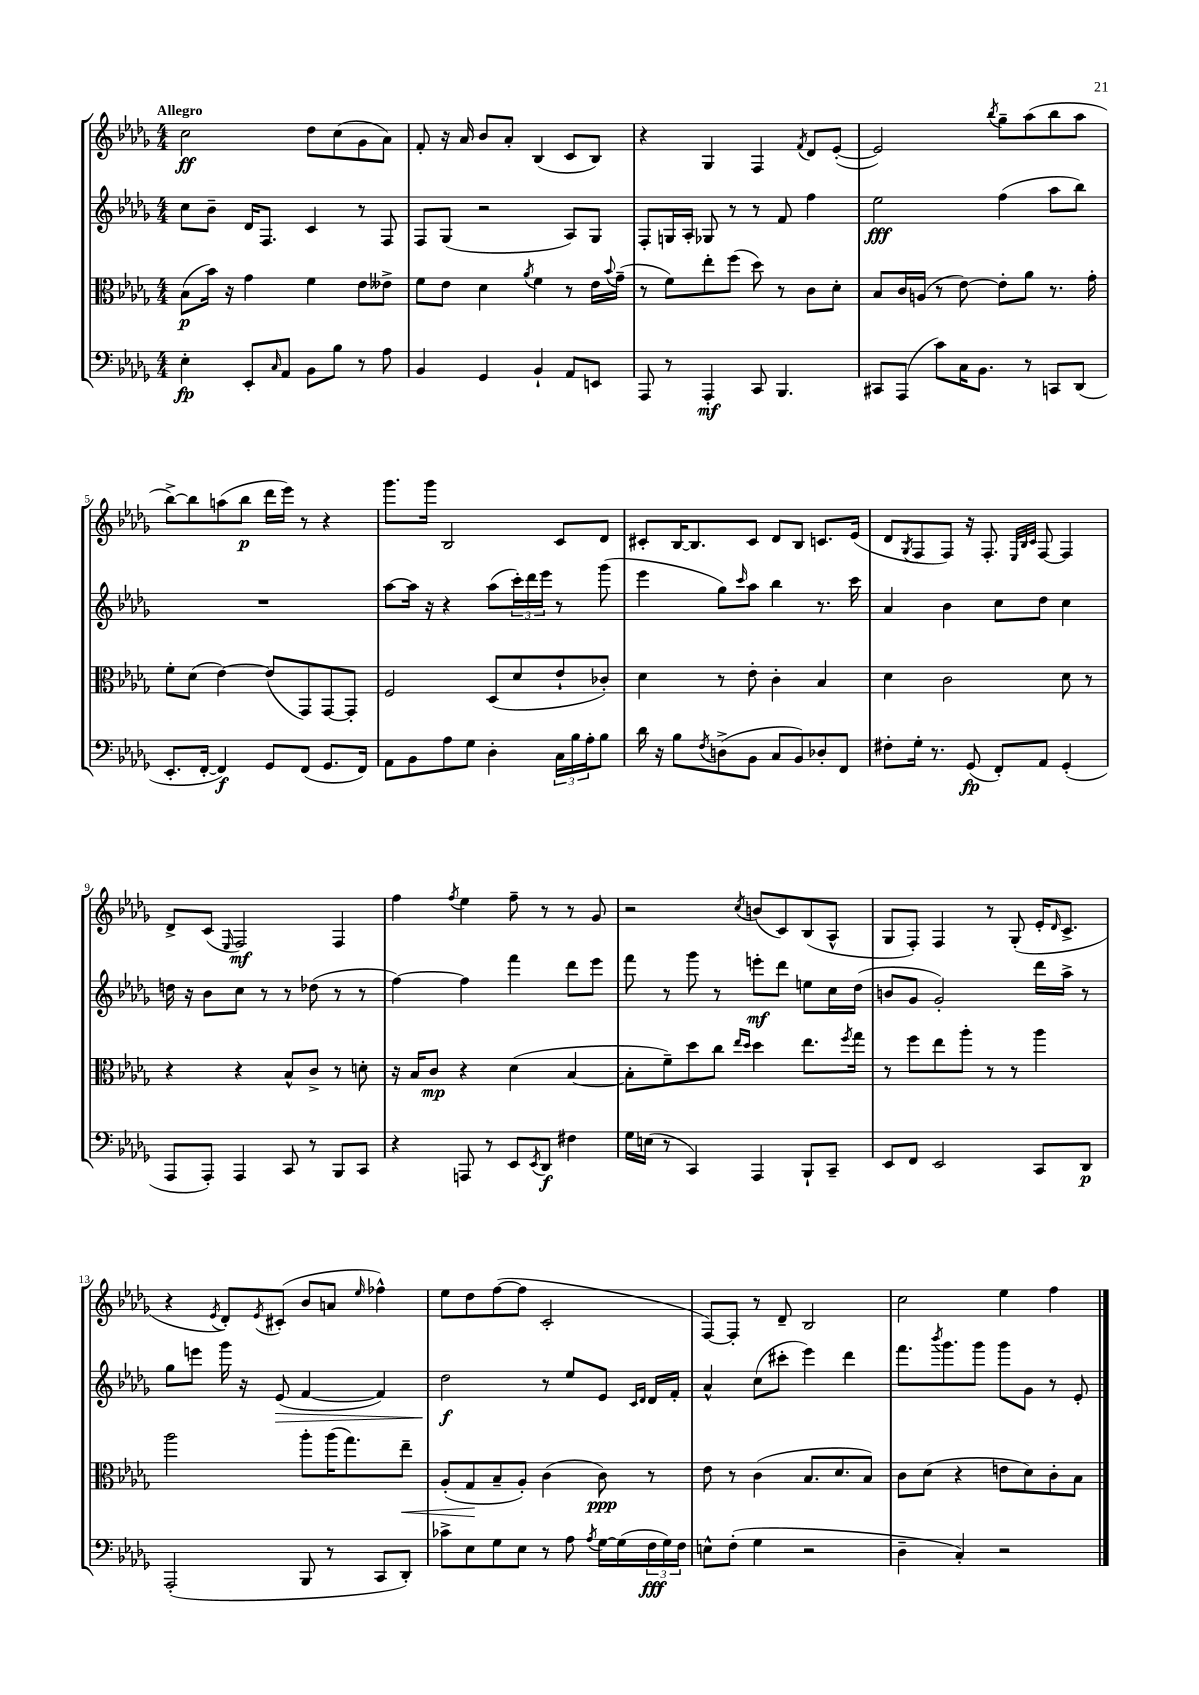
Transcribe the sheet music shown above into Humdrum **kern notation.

**kern	**kern	**kern	**kern
*staff4	*staff3	*staff2	*staff1
*clefF4	*clefC3	*clefG2	*clefG2
*k[b-e-a-d-g-]	*k[b-e-a-d-g-]	*k[b-e-a-d-g-]	*k[b-e-a-d-g-]
*M4/4	*M4/4	*M4/4	*M4/4
4E-'	(8B-	8cc	2cc
.	16b-)	8b-~	.
.	16r	.	.
8EE-'	4g-	16d-	.
.	.	8.F	.
16qqC	.	.	.
8AA-	.	.	.
8BB-	4f	4c	8dd-
8B-	.	.	(8cc
8r	8e-	8r	8g-
8A-	8e--^	8F	8a-)
=	=	=	=
4BB-	8f	8F	8f'
.	8e-	(8G-	16r
.	.	.	16a-
4GG-	4d-	2r	8b-
.	.	.	8a-'
.	8qa-	.	.
4BB-`	4f	.	(4B-
8AA-	8r	8A-)	8c
8EE	16e-	8G-	8B-)
.	8qqb-	.	.
.	(16g-~	.	.
=	=	=	=
8AAA-	8r	8F'	4r
8r	8f)	16G	.
.	.	16A-'	.
4AAA-'	8ee-'	8G-	4G-
.	(8ff	8r	.
8CC	8dd-)	8r	4F
4.BBB-	8r	8f	.
.	.	.	8qf
.	8c	4ff	8d-
.	8d-'	.	([8e-'
=	=	=	=
8CC#	8B-	2ee-	2e-])
(8AAA-	16c	.	.
.	(16A	.	.
8c)	8r	.	.
16C	[8e-)	.	.
8.BB-	.	.	.
.	.	.	8qbb-
.	8e-']	(4ff	8gg-~
8r	8a-	.	(8aa-
8CC	8.r	8aa-	8bb-
(8DD-	.	8bb-)	8aa-
.	16g-'	.	.
=	=	=	=
8.EE-'	8f'	1r	[8bb-^)
.	(8d-	.	8bb-]
[16FF'	.	.	.
4FF])	[4e-)	.	(8aa
.	.	.	8bb-
8GG-	(8e-]	.	16ddd-
.	.	.	16eee-)
(8FF	8GG-)	.	8r
8.GG-	[8GG-	.	4r
.	8GG-']	.	.
16FF)	.	.	.
=	=	=	=
8AA-	2F	[8aa-	8.ggg-
8BB-	.	16aa-]	.
.	.	16r	16ggg-
8A-	.	4r	2B-
8G-	.	.	.
4D-'	(8D-	(8aa-	.
.	8d-	24ccc')	.
.	.	24ddd-	.
.	.	24eee-	.
24C	8e-`	8r	8c
24B-	.	.	.
24A-'	.	.	.
8B-	8c-')	(8ggg-	8d-
=	=	=	=
16d-	4d-	4eee-	8c#'
16r	.	.	.
8B-	.	.	[16B-
.	.	.	8.B-]
8qF	.	.	.
(8D^	8r	8gg-)	.
.	.	16qqccc	.
8BB-	8e-'	8aa-	8c#
8C	4c'	4bb-	8d-
8BB-)	.	.	8B-
8D-'	4B-	8.r	8.c
8FF	.	.	.
.	.	16ccc	(16e-
=	=	=	=
8F#'	4d-	4a-	8d-
.	.	.	8qG-
16G-'	.	.	8F
8.r	.	.	.
.	2c	4b-	8F)
(8GG-	.	.	16r
.	.	.	8.F'
8FF')	.	8cc	.
.	.	.	32qqE-
.	.	.	32qqB-
.	.	.	32qqc
8AA-	.	8dd-	[8F
(4GG-'	8d-	4cc	4F]
.	8r	.	.
=	=	=	=
8AAA-	4r	16dd	8d-^
.	.	16r	.
8AAA-')	.	8b-	(8c
.	.	.	16qqE-
4AAA-	4r	8cc	2F)
.	.	8r	.
8CC	8B-^^	8r	.
8r	8c^	(8dd-	.
8BBB-	8r	8r	4F
8CC	8d'	8r	.
=	=	=	=
4r	16r	[4ff)	4ff
.	16B-	.	.
.	8c	.	.
.	.	.	8qff
8AAA	4r	4ff]	4ee-
8r	.	.	.
8EE-	(4d-	4fff	8ff~
8qEE-	.	.	.
8DD-	.	.	8r
4F#	[4B-	8ddd-	8r
.	.	8eee-	8g-
=	=	=	=
16G-	8B-']	8fff	2r
(16E	.	.	.
8r	8f~)	8r	.
4CC)	8dd-	8ggg-	.
.	8cc	8r	.
.	16qqee-	.	.
.	16qqdd-	.	8qcc
4AAA-	4dd-	8eee'	(8b
.	.	8ddd-	8c)
8BBB-`	8.ee-	8ee	(8B-
8CC~	.	16cc	8A-^^
.	8qff	.	.
.	16gg-	(16dd-	.
=	=	=	=
8EE-	8r	8b	8G-
8FF	8ff	8g-	8F')
2EE-	8ee-	2g-')	4F
.	8aa-'	.	.
.	8r	.	8r
.	8r	.	(8G-'
8CC	4aa-	16ddd-	16e-'
.	.	.	16qqd-
.	.	16aa-^	8.c^
8DD-	.	8r	.
=	=	=	=
(2AAA-'	2aa-	8gg-	4r
.	.	8eee	.
.	.	.	8qe-
.	.	16ggg-	8d-')
.	.	16r	.
.	.	.	8qe-
.	.	(8e-	(8c#'
8BBB-	8aa-'	[4f	8b-
8r	(16aa-	.	8a
.	8.gg-)	.	.
.	.	.	16qqee-
8CC	.	4f])	4ff-^^)
8DD-')	8ee-~	.	.
=	=	=	=
8c-^	(8A-'	2dd-	8ee-
8E-	8G-	.	8dd-
8G-	8B-~	.	([8ff
8E-	8A-')	.	8ff]
8r	(4c	8r	2c'
8A-	.	8ee-	.
8qA-	.	.	.
[16G-	8c)	8e-	.
(16G-]	.	.	.
.	.	16qqc	.
.	.	16qqd-	.
24F	8r	16d-	.
24G-)	.	.	.
.	.	16f'	.
24F	.	.	.
=	=	=	=
8E^^	8e-	4a-^^	[8F)
(8F'	8r	.	8F']
4G-	(4c	(8cc	8r
.	.	8ccc#'	8d-~
2r	8.B-	4eee-)	2B-
.	8.d-	.	.
.	.	4ddd-	.
.	8B-)	.	.
=	=	=	=
4D-~	8c	8.fff	2cc
.	(8d-	.	.
.	.	8qbbb-	.
.	.	8.ggg-	.
4C')	4r	.	.
.	.	8ggg-	.
2r	8e	8ggg-	4ee-
.	8d-)	8g-	.
.	8c'	8r	4ff
.	8B-	8e-'	.
==	==	==	==
*-	*-	*-	*-
